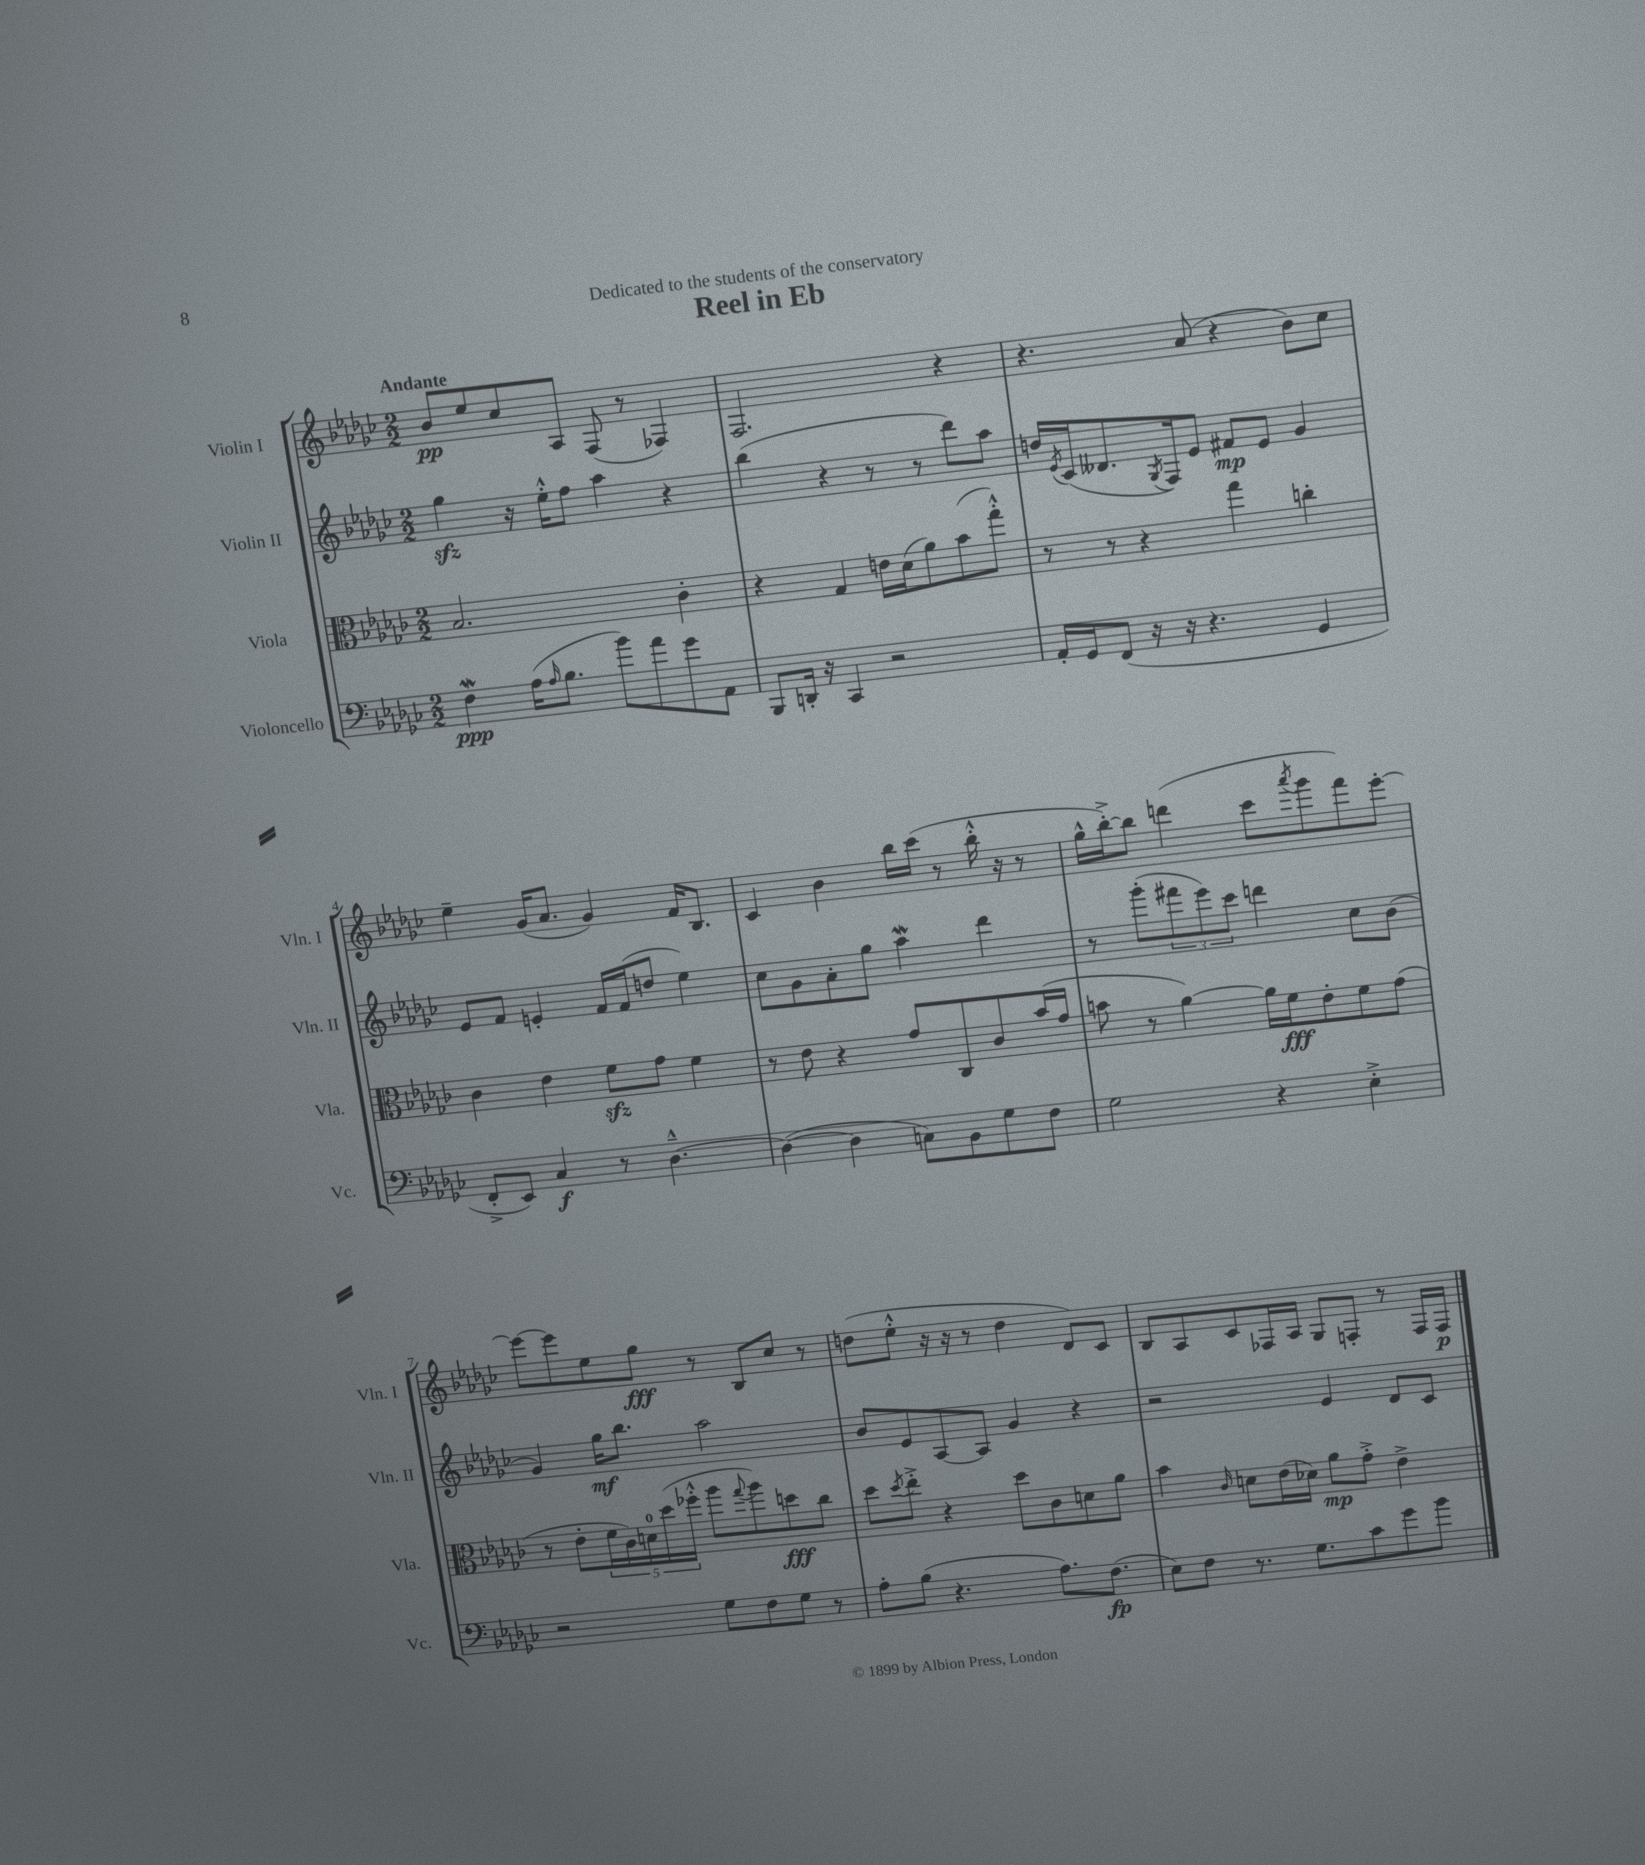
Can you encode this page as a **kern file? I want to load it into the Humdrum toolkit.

**kern	**kern	**kern	**kern
*staff4	*staff3	*staff2	*staff1
*clefF4	*clefC3	*clefG2	*clefG2
*k[b-e-a-d-g-c-]	*k[b-e-a-d-g-c-]	*k[b-e-a-d-g-c-]	*k[b-e-a-d-g-c-]
*M2/2	*M2/2	*M2/2	*M2/2
4F\	2.B-/	4gg-\	8b-/L
.	.	.	8ee-/
(16A-\LK	.	16r	8cc-/
16qqA-/	.	.	.
8.B-\J	.	16ee-'^^\LK	.
.	.	8ff\J	8A-/J
8b-\L)	.	4aa-\	(8F/
8a-\	.	.	8r
8g-\	4c-'\	4r	4F-/)
8AA-\J	.	.	.
=	=	=	=
8BBB-/L	4r	(4bb-\	2.F/
16DD'/Jk	.	.	.
16r	.	.	.
4CC-/	4G-/	4r	.
2r	16e\LL	8r	.
.	(16d-\J	.	.
.	8a-\)	8r	.
.	(8b-\	8ddd-\L)	4r
.	8gg-'^^\J)	8aa-\J	.
=	=	=	=
16AA-'/LL	8r	16dd/LL	4.r
.	.	8qe-/	.
16GG-/J	.	(16c-/J	.
(8FF/J	8r	8.d--/	.
16r	4r	.	.
.	.	8qG-/	.
16r	.	16F/k)	.
4.r	.	8e-/J	(8a-/
.	4gg-\	8f#/L	4r
.	.	8e-/J	.
4GG-/	4cc'\	4g-/	8b-\L)
.	.	.	8cc-\J
=	=	=	=
8FF'^/L	4c-\	8e-/L	4ee-~\
8EE-/J)	.	8f/J	.
4C-/	4e-\	4e'/	(16g-/LK
.	.	.	8.a-/J
8r	8f\L	16f/LL	4g-/)
.	.	(16f/J	.
[4.D-~^^\	8g-\J	8dd/J	.
.	4f\	4ee-\)	16f/LK
.	.	.	8.B-/J
=	=	=	=
(4D-\_	8r	8cc-\L	4c-/
.	8e-\	8g-\	.
4D-\]	4r	8a-'\	4b-\
.	.	8gg-\J	.
8C\L)	8g-/L	4aa-\	16bb-\LL
.	.	.	(16ccc-\JJ
8BB-\	8C-/	.	8r
8G-\	8c-/	4ddd-\	16bb-'^^\
.	.	.	16r
8F\J	(16b-/L	.	8r
.	16g-/JJ	.	.
=	=	=	=
2G-\	8b\	8r	16gg-^^\LL
.	.	.	[16bb-'^\J)
.	8r	(8ggg-'\L	8bb-\]J
.	[4a-\)	12fff#\	(4ddd\
.	.	12eee-\)	.
.	.	12ccc-\J	.
4r	16a-\]LL	4ddd\	8ccc-\L
.	16f\J	.	.
.	.	.	8qaaa-/
.	8e-'\	.	8ggg-\
4E-'^\	8f\	8cc-\L	8fff\)
.	(8g-\J	(8b-\J	[8eee-'\J
=	=	=	=
2r	8r	4g-/)	8eee-\_L
.	8e-'\L	.	8eee-\]
.	20f\L	16gg-\LK	8ee-\
.	20c-\)	.	.
.	.	8.bb-\J	.
.	20d\	.	.
.	.	.	8gg-\J
.	(20dd-\	.	.
.	20ff-'^^\JJ	.	.
8G-\L	8aa-\L	2aa-\	8r
.	8qqgg-/	.	.
8F\	8aa-\)	.	8B-/L
8G-\J	8dd\	.	8cc-/J
8r	8cc-\J	.	8r
=	=	=	=
8A-'\L	8dd-\L	8b-/L	(8dd\L
.	8qdd-/	.	.
(8B-\J	8ee-'^\J	8e-/	8ee-'^^\J
4.r	4r	[8A-/	16r
.	.	.	16r
.	.	8A-/]J	8r
.	8dd-\L	4g-/	4dd\
8.A-\L)	8c-\	.	.
.	8d\	4r	8d-/L)
(8.F\J	.	.	.
.	8a-\J	.	8c-/J
=	=	=	=
8E-\L)	4b-\	2r	8B-/L
8F\J	.	.	8A-/
.	16qqc-/	.	.
8.r	8d\L	.	8c-/
.	(16e-\L	.	16F-/L
8.G-\L	16d-\JJ)	.	16A-/JJ
.	8a-\L	4e-/	8G-/L
8c-\	8g-'^\J	.	8F'/J
8g-\	4e-^\	8d-/L	8r
8b-\J	.	8c-/J	16F/LL
.	.	.	16F/JJ
==	==	==	==
*-	*-	*-	*-
